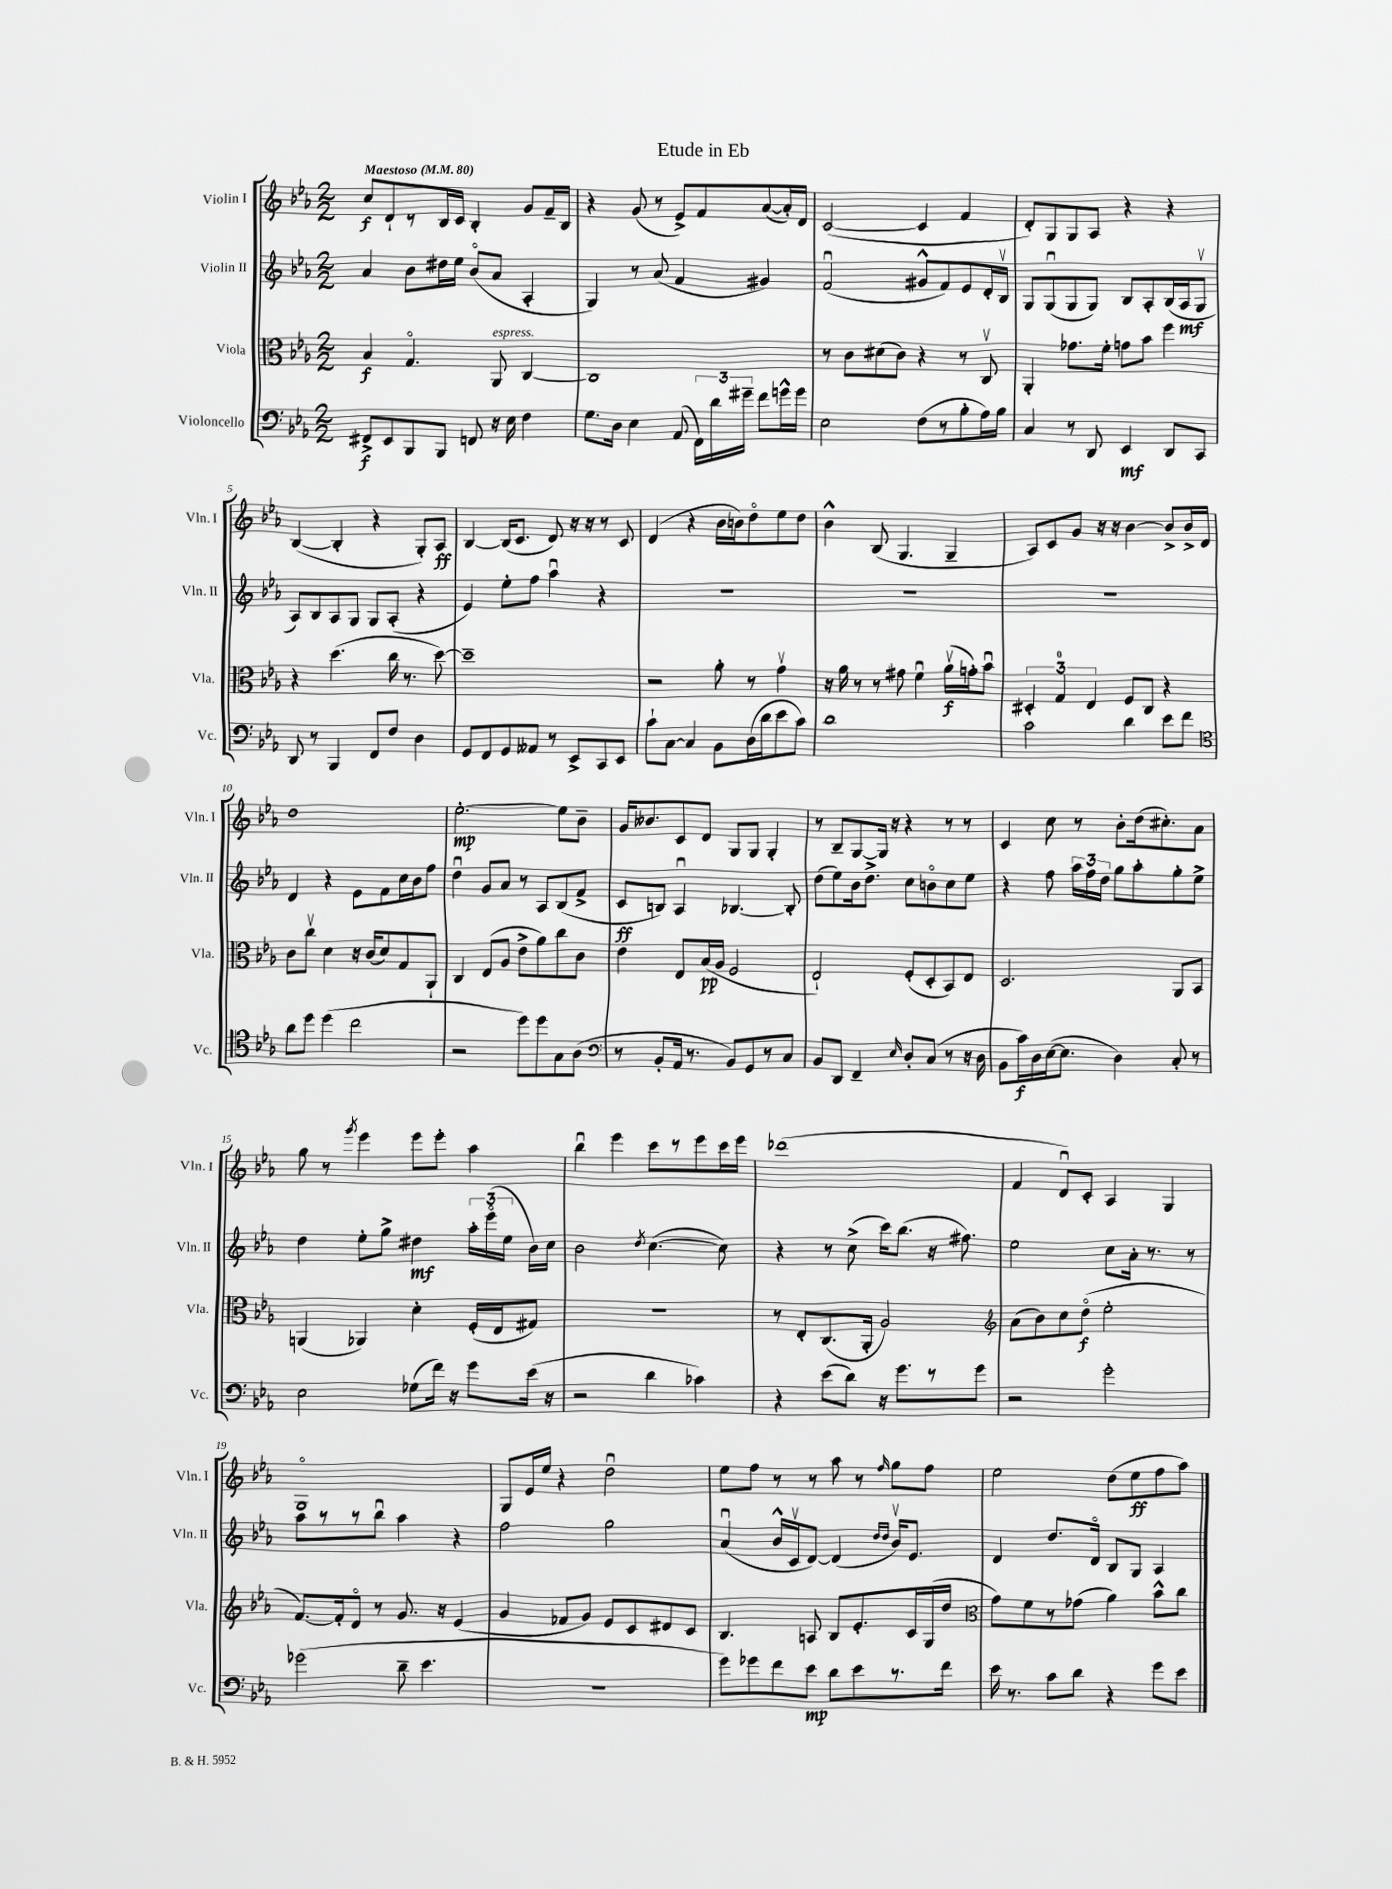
\header { title = "Etude in Eb" }
<<
\new StaffGroup <<
\new Staff = "s0" \with { instrumentName = "Violin I" shortInstrumentName = "Vln. I" } {
    \clef treble \key ees \major \numericTimeSignature \time 2/2 \tempo "Maestoso" 4 = 80
    \autoBeamOff c''8[\f d'8-! r8 bes16 c'16] bes4-. g'8[ f'16-- bes16] |
    r4 g'8( r8 ees'8[->) f'8 aes'8~( aes'16-.) d'16] |
    c'2~( c'4 f'4 |
    d'8[-.) g8 g8 aes8] r4 r4 |
    bes4~( bes4-. r4 g8[-.) aes8]\ff |
    bes4~ bes16[( c'8.] d'8) r16 r16 r8 c'8 |
    d'4( r4 bes'16[ b'16) d''8\flageolet ees''8 d''8] |
    bes'4-^ bes8( g4. g4-- |
    aes8[) c'8 g'8] r16 r16 bes'4~ bes'8[-> bes'16-> d'16] |
    d''1 |
    ees''2.~-.\mp ees''8[ bes'8]-- |
    g'16[ beses'8. c'8 d'8] g8[ g8] g4-. |
    r8 bes8[-- g8~ g16] r16 r4 r8 r8 |
    c'4 c''8 r8 bes'8[-. d''16( cis''8.-.) aes'8] |
    g''8 r8 \acciaccatura { g'''8 } ees'''4 ees'''8[ ees'''8]-. aes''4 |
    bes''4\downbow ees'''4 c'''8[ r8 ees'''8 c'''16 ees'''16] |
    des'''1( |
    f'4 d'8[\downbow) c'8]-. aes4 g4 |
    g1\flageolet |
    g8[ ees'16 ees''16] r4 d''2\downbow |
    ees''8[ f''8] r8 r8 aes''8 r8 \grace { f''16 } g''8[ f''8] |
    ees''2 d''8[( ees''8\ff f''8 aes''8]) \bar "|." |
}
\new Staff = "s1" \with { instrumentName = "Violin II" shortInstrumentName = "Vln. II" } {
    \clef treble \key ees \major \numericTimeSignature \time 2/2
    \autoBeamOff aes'4 bes'8[ dis''16 ees''16] bes'8[\flageolet( aes'8] aes4-. |
    g4) r8 aes'8( f'4 gis'4) |
    f'2\downbow( gis'8[-^ f'8) ees'8 d'16-. bes16]\upbow |
    g8[ g8\downbow( g8 g8]) bes8[ aes8-. bes16( aes16\mf g8]\upbow |
    aes8[) bes8 aes8 g8] g8[ aes8]-.( r4 |
    ees'4) ees''8[-. f''8] aes''4\downbow r4 |
    R1 |
    R1 |
    R1 |
    d'4 r4 ees'8[ f'8 c''16 bes'16 f''8] |
    d''4\downbow g'8[ aes'8] r8 aes8[ bes8( f'8]-> |
    c'8[\ff b8]) aes4\downbow bes4.~ bes8-. |
    d''8[( ees''8) bes'16 d''8.]-> c''8[ b'8\flageolet c''8 ees''8] |
    r4 f''8 \tuplet 3/2 { aes''16[ f''16 d''16] } g''8[ aes''8-. g''8-. ees''8]-> |
    d''4 ees''8[-. g''8]-> dis''4\mf \tuplet 3/2 { aes''16[-. ees'''16\flageolet( ees''16] } bes'16[) c''16] |
    bes'2 \acciaccatura { d''8 } c''4.~( c''8) |
    r4 r8 c''8->( c'''16[) bes''8.]( r16 fis''8.) |
    ees''2 c''8[ aes'16]-. r8. r8 |
    aes''8[ r8 r8 bes''8]\downbow aes''4 r4 |
    f''2 g''2 |
    aes'4\downbow( bes'16[-^ c'16\upbow d'8]~) d'4( \grace { d''16[ d''16] } bes'16[\upbow) ees'8.] |
    d'4 d''8.[ d'16]\flageolet bes8[ g8] aes4 \bar "|." |
}
\new Staff = "s2" \with { instrumentName = "Viola" shortInstrumentName = "Vla." } {
    \clef alto \key ees \major \numericTimeSignature \time 2/2
    \autoBeamOff bes4\f g4.\flageolet aes,8^\markup { \italic "espress." } c4~ |
    c1 |
    r8 c'8[ dis'8( c'8]) r4 r8 c8\upbow |
    aes,4-. ges'8.[ f'16]-. g'8[ bes'8] f''4 |
    r4 d''4.( c''16 r8. d''8~) |
    d''1-- |
    r2 aes'8-. r8 g'4\upbow |
    r16 aes'16 r8 r8 gis'8 f'4\downbow aes'16[\upbow\f( g'16-.) bes'8]\downbow |
    \tuplet 3/2 { dis4-. g4-0 ees4 } f8[ c8] r4 |
    c'8[ c''8]\upbow d'4 r16 c'16[( d'8) g8 aes,8]-! |
    c4 ees8[( aes8] ees'8[-> aes'8) c''8 c'8] |
    ees'4 ees8[ bes16\pp( aes16] f2 |
    ees2-!) f8[-.( d8-. bes,8) ees8] |
    d2. aes,8[ bes,8] |
    a,4( aes,4) d'4-. f16[-.( ees16 gis8]) |
    r1 |
    r8 ees8[-. c8.( aes,16]-. aes2) |
    \clef treble aes'8[( bes'8) c''8 d''8]\flageolet\f( ees''2-. |
    f'8.[~) f'16-. d'8]\flageolet r8 g'8. r16 ees'4( |
    g'4 fes'8[ g'8]) ees'8[ c'8 dis'8 c'8] |
    bes4. a8 bes8[ ees'8.-. c'16 g16( d''16] |
    \clef alto g'8[) f'8 r8 ges'8]( aes'4) bes'8[-^ c''8] \bar "|." |
}
\new Staff = "s3" \with { instrumentName = "Violoncello" shortInstrumentName = "Vc." } {
    \clef bass \key ees \major \numericTimeSignature \time 2/2
    \autoBeamOff fis,8[->\f ees,8 bes,,8 bes,,8] f,8 r16 ees16 f4 |
    g8.[ d16] ees4 aes,8( \tuplet 3/2 { f,16[) d'16 gis'16]-- } f'8[ g'16-^ g'16] |
    ees2 f8[( r8 bes8-. aes16) bes16] |
    c4 r8 d,8 ees,4\mf d,8[ c,8] |
    d,8 r8 bes,,4 f,8[ f8] d4 |
    g,8[ f,8 g,8 aeses,8] r8 ees,8[-> c,8 ees,8] |
    c'8[-! c8]~ c4 bes,8[ d16( d'16 ees'8 c'8]) |
    d'1 |
    c'2 d'4 ees'8[ f'8] |
    \clef tenor aes'8[ d''8] d''4( c''2 |
    r2 d''8[) d''8 g8 aes8]( |
    \clef bass r8 bes,8[-. aes,16] r8. bes,8[) g,8 r8 c8] |
    bes,8[ d,8] f,4-- \grace { ees16 } d8[-. c8]( r8 r16 d16 |
    bes,8[ c'16\f) d16 ees16~( ees8.] d4) c8-. r8 |
    ees2 ges8[( f'16]) r16 g'8[ ees'16]( r16 |
    r2 d'4 ces'4) |
    r4 ees'8[( d'8]) r16 g'8.[ r8 g'8] |
    r2 g'2-. |
    ges'2( d'8-- ees'4. |
    r1 |
    g'8[) ges'8 f'8 ees'8]\mp d'8[ ees'8 r8. f'16] |
    ees'16 r8. c'8[ d'8] r4 g'8[ ees'8] \bar "|." |
}
>>
>>
